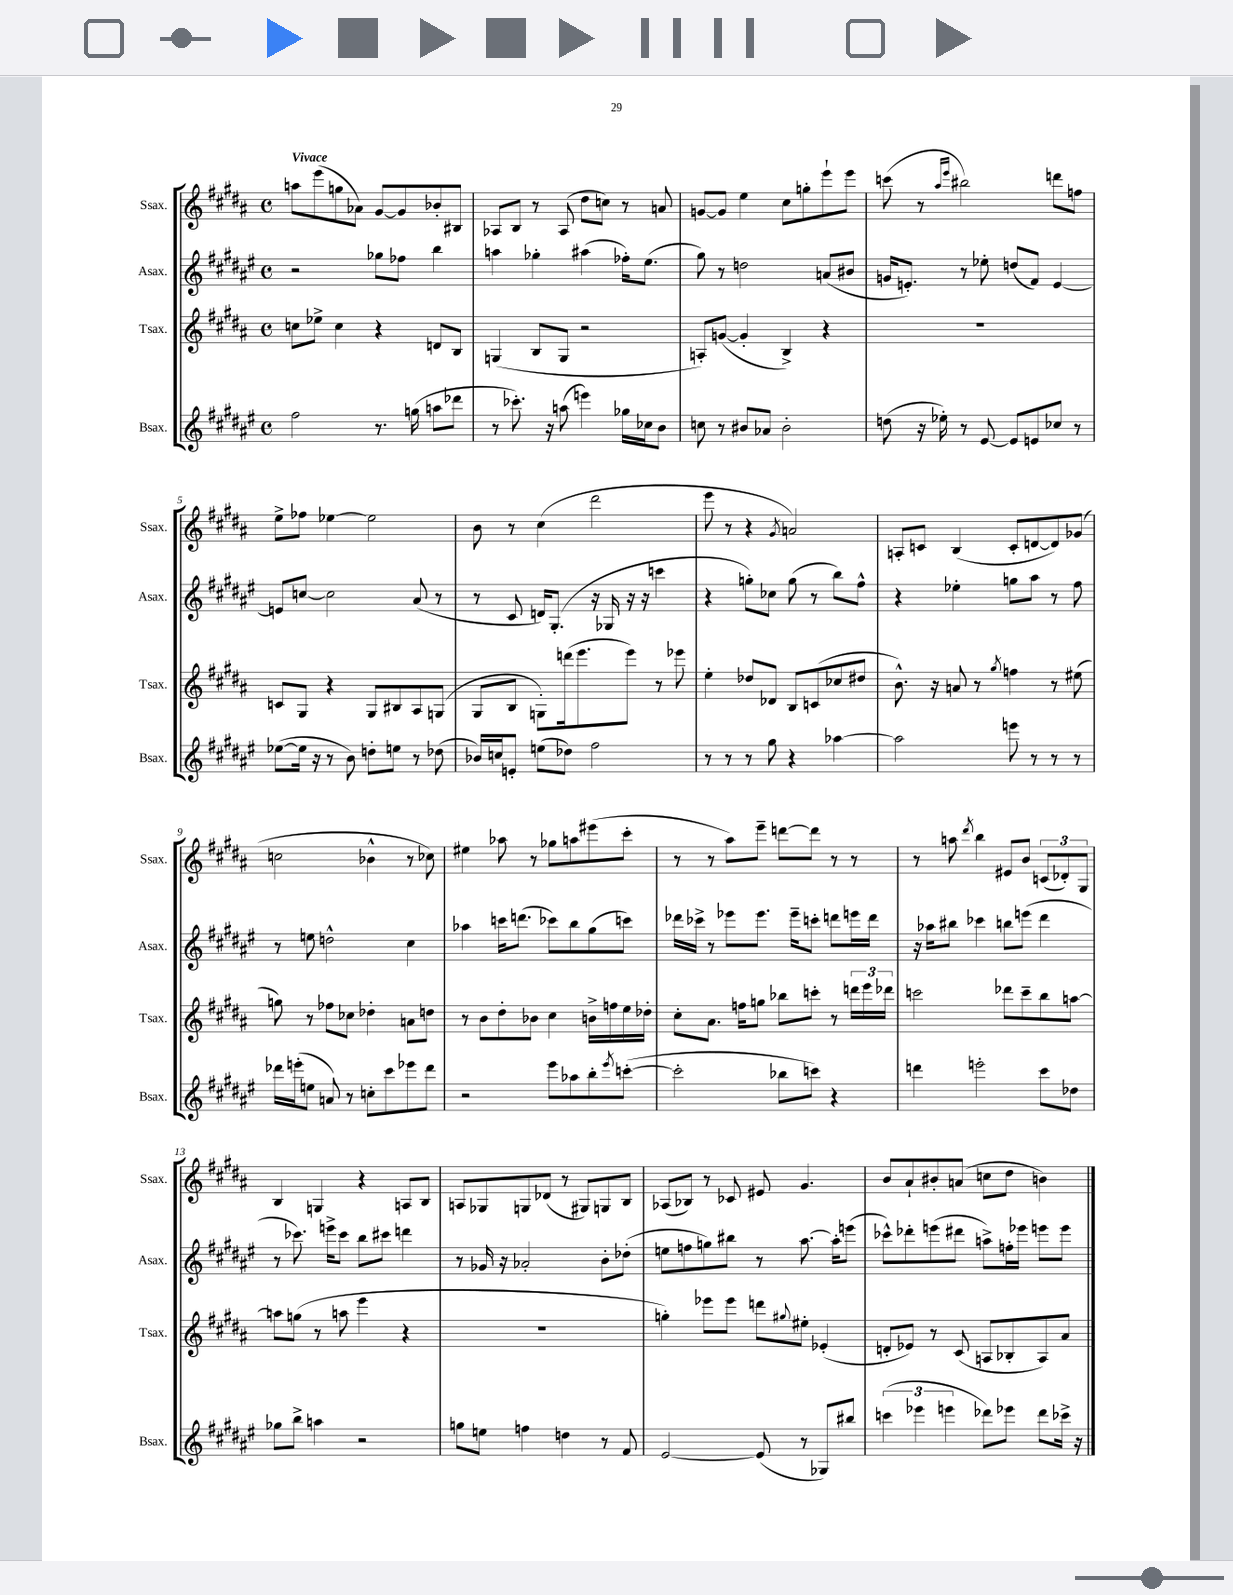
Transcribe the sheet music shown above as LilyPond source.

<<
\new StaffGroup <<
\new Staff = "s0" \with { instrumentName = "Ssax." shortInstrumentName = "Ssax." } {
    \clef treble \key b \major \defaultTimeSignature \time 4/4 \tempo "Vivace"
    a''8 e'''8( g''8 aes'8) gis'8~ gis'8 bes'8-. bis8 |
    aes8 b8 r8 aes8( dis''8 c''8) r8 a'8 |
    g'8~ g'8 e''4 cis''8 g''8-. e'''8-! e'''8 |
    c'''8( r8 \grace { ais''16 e'''16 } bis''2) d'''8 f''8 |
    e''8-> fes''8 ees''4~ ees''2 |
    b'8 r8 cis''4( dis'''2 |
    e'''8 r8 r4 \acciaccatura { gis'8 } a'2) |
    a8-. c'8 b4( c'8-. d'8~ d'8) ges'8( |
    c''2 bes'4-^ r8 ces''8) |
    eis''4 aes''8 r8 ges''8 a''8 eis'''8( cis'''8-. |
    r8 r8 ais''8) e'''8-- d'''8~ d'''8 r8 r8 |
    r8 a''8 \acciaccatura { dis'''8 } b''4 eis'8 b'8 \tuplet 3/2 { c'8( des'8-.) gis8 } |
    b4 g4 r4 a8 b8 |
    a8 ges8 g8 des'8( r8 gis8) g8 b8 |
    aes8( bes8) r8 ces'8 eis'8 gis'4. |
    b'8 ais'8-! bis'8-. a'8( c''8 dis''8 b'4) \bar "|." |
}
\new Staff = "s1" \with { instrumentName = "Asax." shortInstrumentName = "Asax." } {
    \clef treble \key fis \major \defaultTimeSignature \time 4/4
    r2 ges''8 fes''8 b''4 |
    a''4 ges''4-. ais''4( fes''16-.) eis''8.( |
    gis''8) r8 d''2 a'8( bis'8 |
    g'16 e'8.-.) r8 ees''8-. d''8( fis'8) e'4~ |
    e'8 c''8~ c''2 ais'8( r8 |
    r8 cis'8 d'16) gis8.-.( r16 ges16 r16 r16 c'''4 |
    r4 g''8-.) ces''8 g''8( r8 b''8) fis''8-^ |
    r4 ees''4-. g''8 ais''8 r8 fis''8 |
    r8 e''8 d''2-^ cis''4 |
    aes''4 c'''16 d'''8.( ces'''8) b''8 gis''8( c'''8) |
    des'''16 ces'''16-> r8 ees'''8 ees'''8. ees'''16-- c'''8-. d'''8 e'''16 d'''16 |
    r16 aes''16 bis''8 ces'''4 b''8 e'''8( dis'''4 |
    r8 ces'''8.) e'''16-> ces'''8 b''8 cis'''8 d'''4 |
    r8 ges'16 r16 aes'2-. b'8-. des''8-.( |
    e''8 f''8 g''8) bis''8 r8 ais''8.~ ais''16-. e'''8( |
    ces'''8-^) des'''8-. e'''8( dis'''8 a''8->) f''16-. ees'''16 e'''8 e'''8 \bar "|." |
}
\new Staff = "s2" \with { instrumentName = "Tsax." shortInstrumentName = "Tsax." } {
    \clef treble \key b \major \defaultTimeSignature \time 4/4
    c''8 ees''8-> c''4 r4 d'8 b8 |
    g4( b8 g8 r2 |
    a8-.) g'8~( g'4-. b4->) r4 |
    R1 |
    c'8 gis8 r4 gis8 bis8 ais8 g8( |
    gis8 b8 g8-.) d'''16( e'''8. e'''8) r8 ees'''8 |
    e''4-. des''8 des'8 b8 c'8( ces''8 dis''8 |
    b'8.-^) r16 a'8 r8 \acciaccatura { gis''8 } f''4 r8 eis''8( |
    g''8) r8 fes''8 ces''8 des''4-. a'8 d''8 |
    r8 b'8 dis''8-. bes'8 cis''4 b'16-> f''16 e''16 des''16-. |
    cis''8-. ais'8. f''16 g''8 bes''8 c'''8-. r8 \tuplet 3/2 { d'''16 e'''16 des'''16 } |
    c'''2 des'''8 c'''8-- b''8 a''8~ |
    a''8 g''8( r8 a''8 e'''4 r4 |
    r1 |
    g''4-.) ees'''8 ees'''8 d'''8 \appoggiatura { gis''8 } eis''8-. ees'4-.( |
    d'8-. ees'8) r8 cis'8( a8 bes8-. a8) ais'8 \bar "|." |
}
\new Staff = "s3" \with { instrumentName = "Bsax." shortInstrumentName = "Bsax." } {
    \clef treble \key fis \major \defaultTimeSignature \time 4/4
    fis''2 r8. g''16( a''8 des'''8 |
    r8 ces'''8.-.) r16 a''8( e'''4) ges''16 ces''16 b'8 |
    c''8 r8 bis'8 aes'8 bis'2-. |
    d''8( r16 ees''16-.) r8 eis'8~ eis'8 e'8 ces''8 r8 |
    ees''8~( ees''16 r16 r8 b'8) d''8-. e''8 r8 des''8( |
    bes'16) c''16 e'8-. e''8( des''8) fis''2 |
    r8 r8 r8 gis''8 r4 aes''4~ |
    aes''2 e'''8 r8 r8 r8 |
    des'''16 e'''16-.( e''8 a'8) r8 c''8-. cis'''8 ees'''8 des'''8 |
    r2 eis'''8 aes''8 b''8-. \acciaccatura { eis'''8 } c'''8~-.( |
    c'''2-. bes''8 c'''8) r4 |
    d'''4 e'''2-. cis'''8 des''8 |
    ges''8 b''8-> a''4 r2 |
    g''8 e''8 f''4 d''4 r8 fis'8 |
    eis'2~ eis'8( r8 ges8) bis''8 |
    \tuplet 3/2 { c'''4( ees'''4 e'''4 } des'''8) ees'''8 des'''8 ces'''16-> r16 \bar "|." |
}
>>
>>
